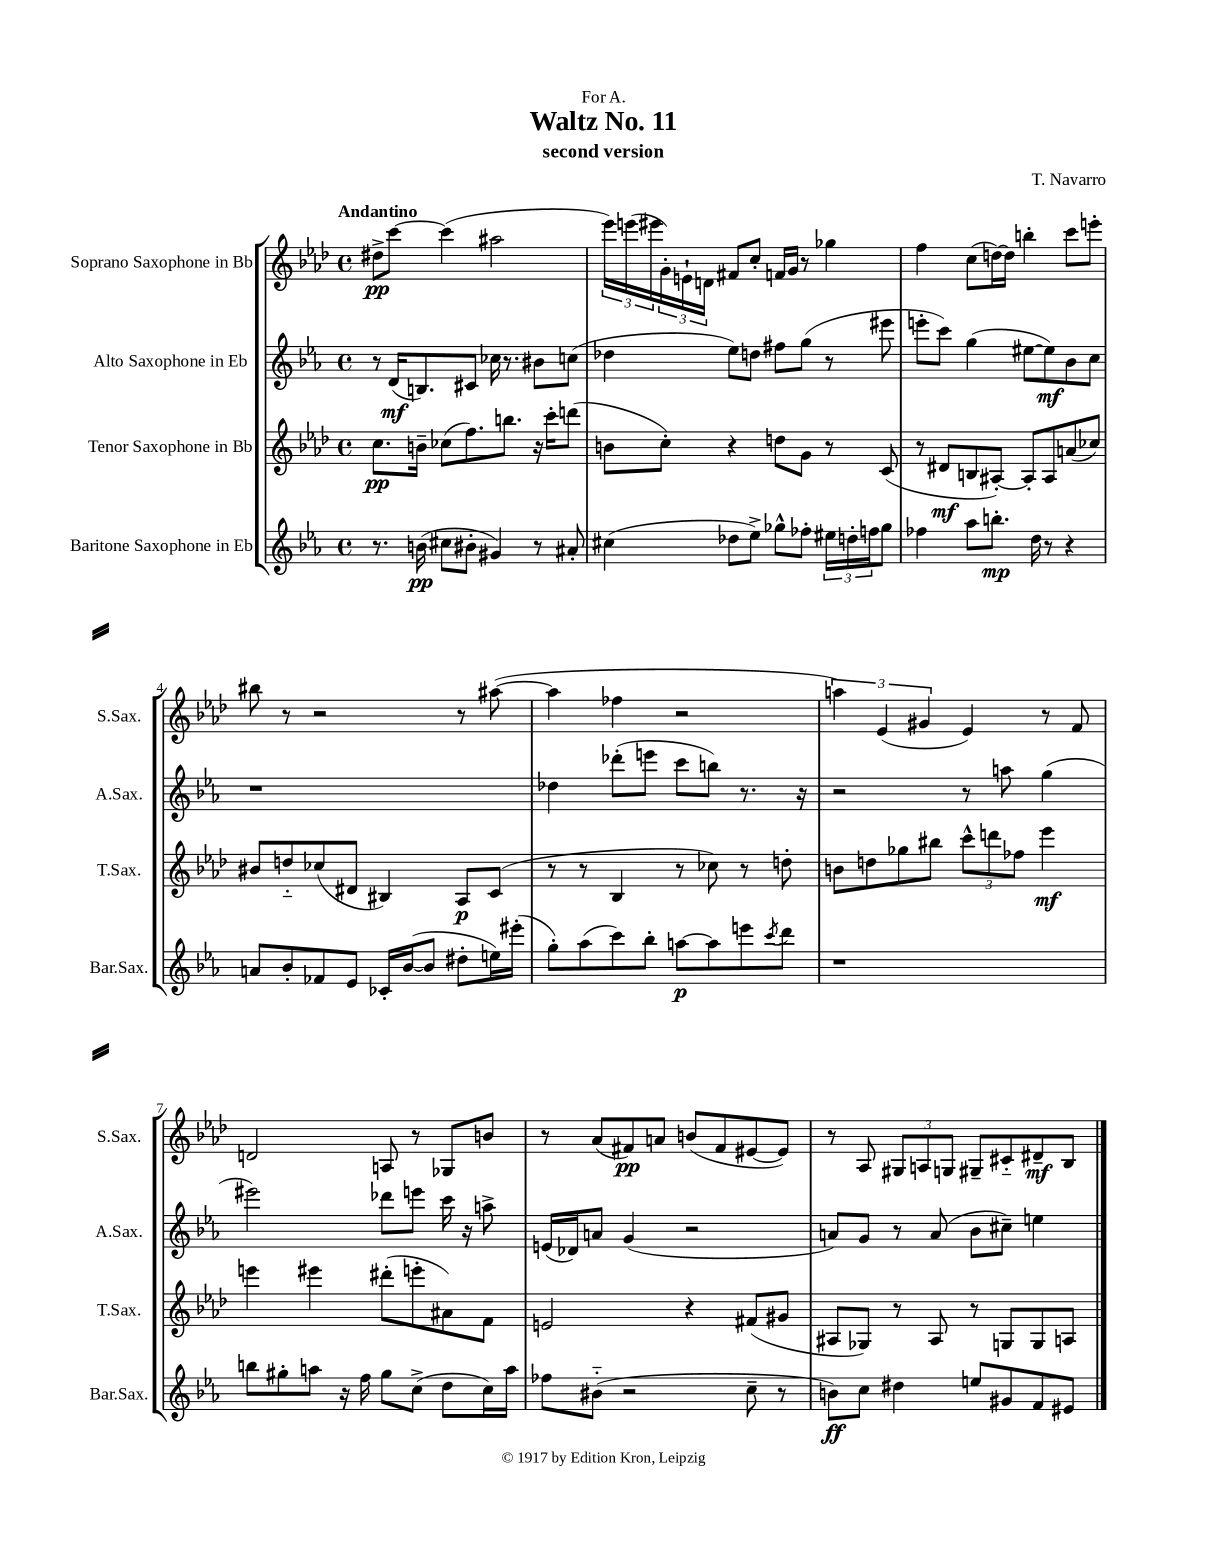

**kern	**kern	**kern	**kern
*staff4	*staff3	*staff2	*staff1
*clefG2	*clefG2	*clefG2	*clefG2
*k[b-e-a-]	*k[b-e-a-d-]	*k[b-e-a-]	*k[b-e-a-d-]
*M4/4	*M4/4	*M4/4	*M4/4
*met(c)	*met(c)	*met(c)	*met(c)
8.r	8.cc	8r	8dd#^
.	.	(16d	[8ccc
(16b	16b~	8.B)	.
8cc#	(8cc-	.	(4ccc]
8b#'	8.ff)	8c#	.
4g#)	.	16cc-	2aa#
.	8.bb	8.r	.
8r	16r	8b#	.
.	16ccc'	.	.
8a#'	(8ddd	(8cc	.
=	=	=	=
(4cc#	8b	4dd-	24eee-)
.	.	.	(24eee
.	.	.	24eee#
.	8cc')	.	24g')
.	.	.	24e`
.	.	.	24d
8dd-	4r	8ee-)	8f#
8ee-^)	.	8dd	8cc'
8gg-^^	8dd	8ff#	16f
.	.	.	16g
8ff-'	8g	(8gg	8r
24ee#	8r	8r	4gg-
24dd'	.	.	.
24ff	.	.	.
8gg-	(8c	8eee#	.
=	=	=	=
4ff-	8r	8eee'	4ff
.	8d#	8ccc)	.
8aa-	8B	(4gg	(8cc
8.bb'	[8A#')	.	[16dd)
.	.	.	16dd]
.	8A#']	[8ee#	4bb'
16dd	.	.	.
8r	8A#	8ee#])	.
4r	(8a	8b-	8ccc
.	8cc-)	8cc	8eee'
=	=	=	=
8a	8b#	1r	8bb#
8b-'	8dd'~	.	8r
8f-	(8cc-	.	2r
8e-	8d#	.	.
16c-'	4B#)	.	.
([16b-	.	.	.
8b-]	.	.	.
8dd#'	8A-	.	8r
16ee)	(8c	.	([8aa#
(16eee#'	.	.	.
=	=	=	=
8gg')	8r	4dd-	4aa#]
(8aa-	8r	.	.
8ccc)	4B-	(8ddd-'	4ff-
8bb-'	.	8eee	.
[8aa	8r	8ccc	2r
8aa]	8cc-)	8bb)	.
8eee	8r	8.r	.
8qccc	.	.	.
8ddd	8dd'	.	.
.	.	16r	.
=	=	=	=
1r	8b	2r	6aa)
.	8dd	.	.
.	.	.	(6e-
.	8gg-	.	.
.	.	.	6g#
.	8bb#	.	.
.	12ccc^^	8r	4e-)
.	12ddd	.	.
.	.	8aa	.
.	12ff-	.	.
.	4eee-	(4gg	8r
.	.	.	8f
=	=	=	=
8bb	4eee	2eee#)	2d
8gg#'	.	.	.
8aa	4eee#	.	.
16r	.	.	.
16ff	.	.	.
8gg#	(8ddd#'	8ddd-	8A
(8cc^	8eee'	8eee	8r
8dd	8a#)	16ccc	8G-
.	.	16r	.
16cc)	8f	8aa^	8b
16aa	.	.	.
=	=	=	=
8ff-	2e	(16e	8r
.	.	16d-)	.
(8b#'~	.	8a	(8a-
2r	.	(4g	8f#)
.	.	.	8a
.	4r	2r	(8b
.	.	.	8f#
8cc~	(8f#	.	[8e#
8r	8g#	.	8e#])
=	=	=	=
8b)	8A#	8a)	8r
8cc	8G-)	8g	8A-
4dd#	8r	8r	12G#
.	.	.	12A
.	8A#	(8a	.
.	.	.	12G
8ee	8r	8b-	8G#~
8g#	8G	8cc#~)	8c#'~
8f	8G	4ee	8d#~
8e#	8A	.	8B-
==	==	==	==
*-	*-	*-	*-
